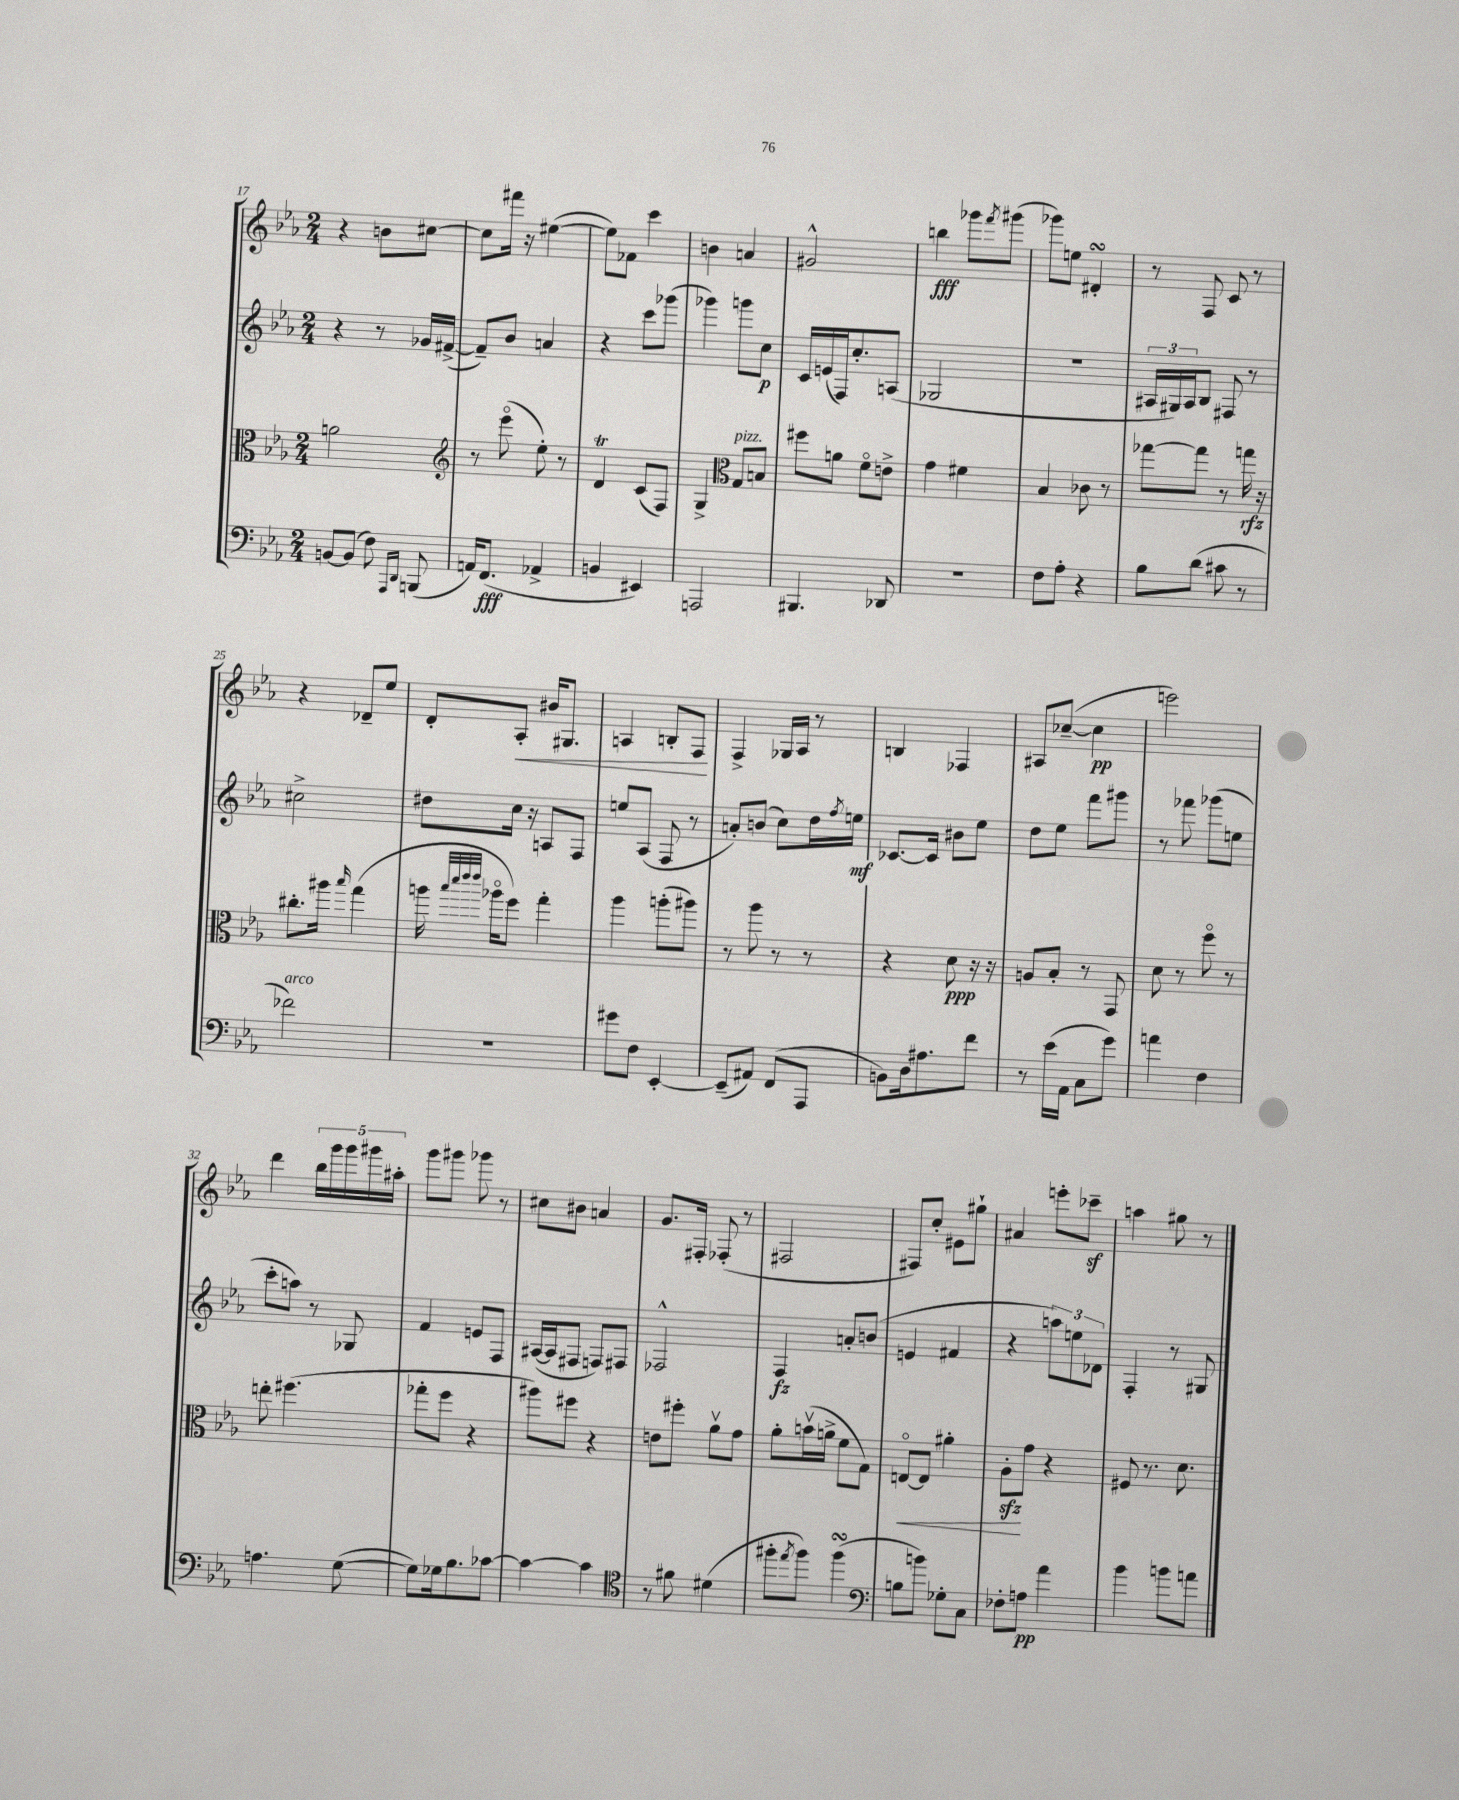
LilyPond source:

<<
\new StaffGroup <<
\new Staff = "s0" {
    \clef treble \key ees \major \numericTimeSignature \time 2/4
    r4 b'8 cis''8~ |
    cis''8 fis'''16 r16 eis''4~( |
    eis''8) fes'8 c'''4 |
    b'4 a'4 |
    gis'2-^ |
    b''4\fff ges'''8 \acciaccatura { f'''8 } gis'''8( |
    ges'''8) e''8 dis'4-.\turn |
    r8 f8 c'8 r8 |
    r4 des'8-- ees''8 |
    d'8-. aes8-.\< bis'16 gis8. |
    a4 b8-. f8\! |
    f4-> ges16 aes16 r8 |
    b4 fes4 |
    ais8 ces''8~--( ces''4\pp |
    e'''2) |
    d'''4 \tuplet 5/4 { bes''16 g'''16 g'''16 gis'''16 ais''16-. } |
    g'''8 gis'''8 ges'''8 r8 |
    cis''8 bis'8 a'4 |
    g'8. fis16-. fes8-.( r8 |
    fis2 |
    fis8) c''8-. eis'8 gis''8-! |
    ais'4 e'''8-. ces'''8--\sf |
    a''4 gis''8 r8 \bar "|." |
}
\new Staff = "s1" {
    \clef treble \key ees \major \numericTimeSignature \time 2/4
    r4 r8 ges'16 fis'16~->( |
    fis'8--) bes'8 a'4 |
    r4 c'''8 ges'''8( |
    ges'''4) g'''8 c''8\p |
    c'16 e'16( f16) c''8.-. a8( |
    ges2 |
    r2 |
    \tuplet 3/2 { ais16 gis16) ais16 } bes8 fis8 r8 |
    cis''2-> |
    dis''8 c''16 r16 a8 f8 |
    e''8 aes8( f8 r8 |
    a'8-.) b'8( c''8) d''16 \acciaccatura { f''8 } e''16\mf |
    ces'8.~ ces'16 bis'8 ees''8 |
    d''8 ees''8 f'''8 gis'''8 |
    r8 fes'''8 ges'''8( e''8 |
    c'''8-. a''8) r8 ges8 |
    f'4 e'8 f8 |
    ais16~( ais16 fis8 f8) fis8 |
    fes2-^ |
    f4\fz a'8-. b'8( |
    e'4 fis'4 |
    r4 \tuplet 3/2 { a''8) e''8 des'8 } |
    f4-. r8 gis8 \bar "|." |
}
\new Staff = "s2" {
    \clef alto \key ees \major \numericTimeSignature \time 2/4
    a'2 |
    \clef treble r8 ees'''8\flageolet( ees''8-.) r8 |
    d'4\trill c'8( f8) |
    g4-> \clef alto g8^\markup { \italic "pizz." } b8 |
    fis''8 a'8 f'8\flageolet e'8-> |
    g'4 fis'4 |
    bes4 ces'8 r8 |
    ges''8~ ges''8 r8 g''16\rfz r16 |
    cis''8.-. ais''16 \grace { bes''16 } g''4( |
    a''16 \grace { bes''32 d'''32 ees'''32 ees'''32 } aes''16\flageolet f''8) g''4-. |
    aes''4 a''8-.( ais''8) |
    r8 aes''8 r8 r8 |
    r4 d'8\ppp r16 r16 |
    a8 bes8-. r8 g,8 |
    d'8 r8 f''8\flageolet r8 |
    e''8-. fis''4.( |
    ges''8-. f''8 r4 |
    ais''8) fis''8 r4 |
    e'8 fis''8-. aes'8\upbow g'8 |
    aes'8-. b'16\upbow( a'16-> f'8 g8) |
    e8~\flageolet\< e8 ais'4-. |
    aes8-.\sfz\! g'8 r4 |
    fis8 r8. d'8. \bar "|." |
}
\new Staff = "s3" {
    \clef bass \key ees \major \numericTimeSignature \time 2/4
    b,8~ b,8( f8) \grace { aes,,16 d,16 } b,,8( |
    a,16) f,8.\fff( aes,4-> |
    b,4 eis,4) |
    a,,2 |
    bis,,4. des,8 |
    r2 |
    f8 aes8-. r4 |
    bes8 d'8( cis'8 r8 |
    fes'2^\markup { \italic "arco" }) |
    r2 |
    gis'8 f8 ees,4~-. |
    ees,8--( ais,8) f,8( aes,,8 |
    b,8) d16 ais8. f'8 |
    r8 ees'16( aes,16 c8 g'8) |
    a'4 f4 |
    a4. g8~( |
    g8) ges16 bes8. ces'8~ |
    ces'4~ ces'4 |
    \clef tenor r8 fis'8 dis'4( |
    fis''8-. \acciaccatura { ees''8 } fis''8) fis''4\turn( |
    \clef bass b8 b'8) ges8-. c8 |
    fes8-. a8\pp aes'4 |
    bes'4 b'8 a'8 \bar "|." |
}
>>
>>
\layout { \context { \Score currentBarNumber = #17 } }
